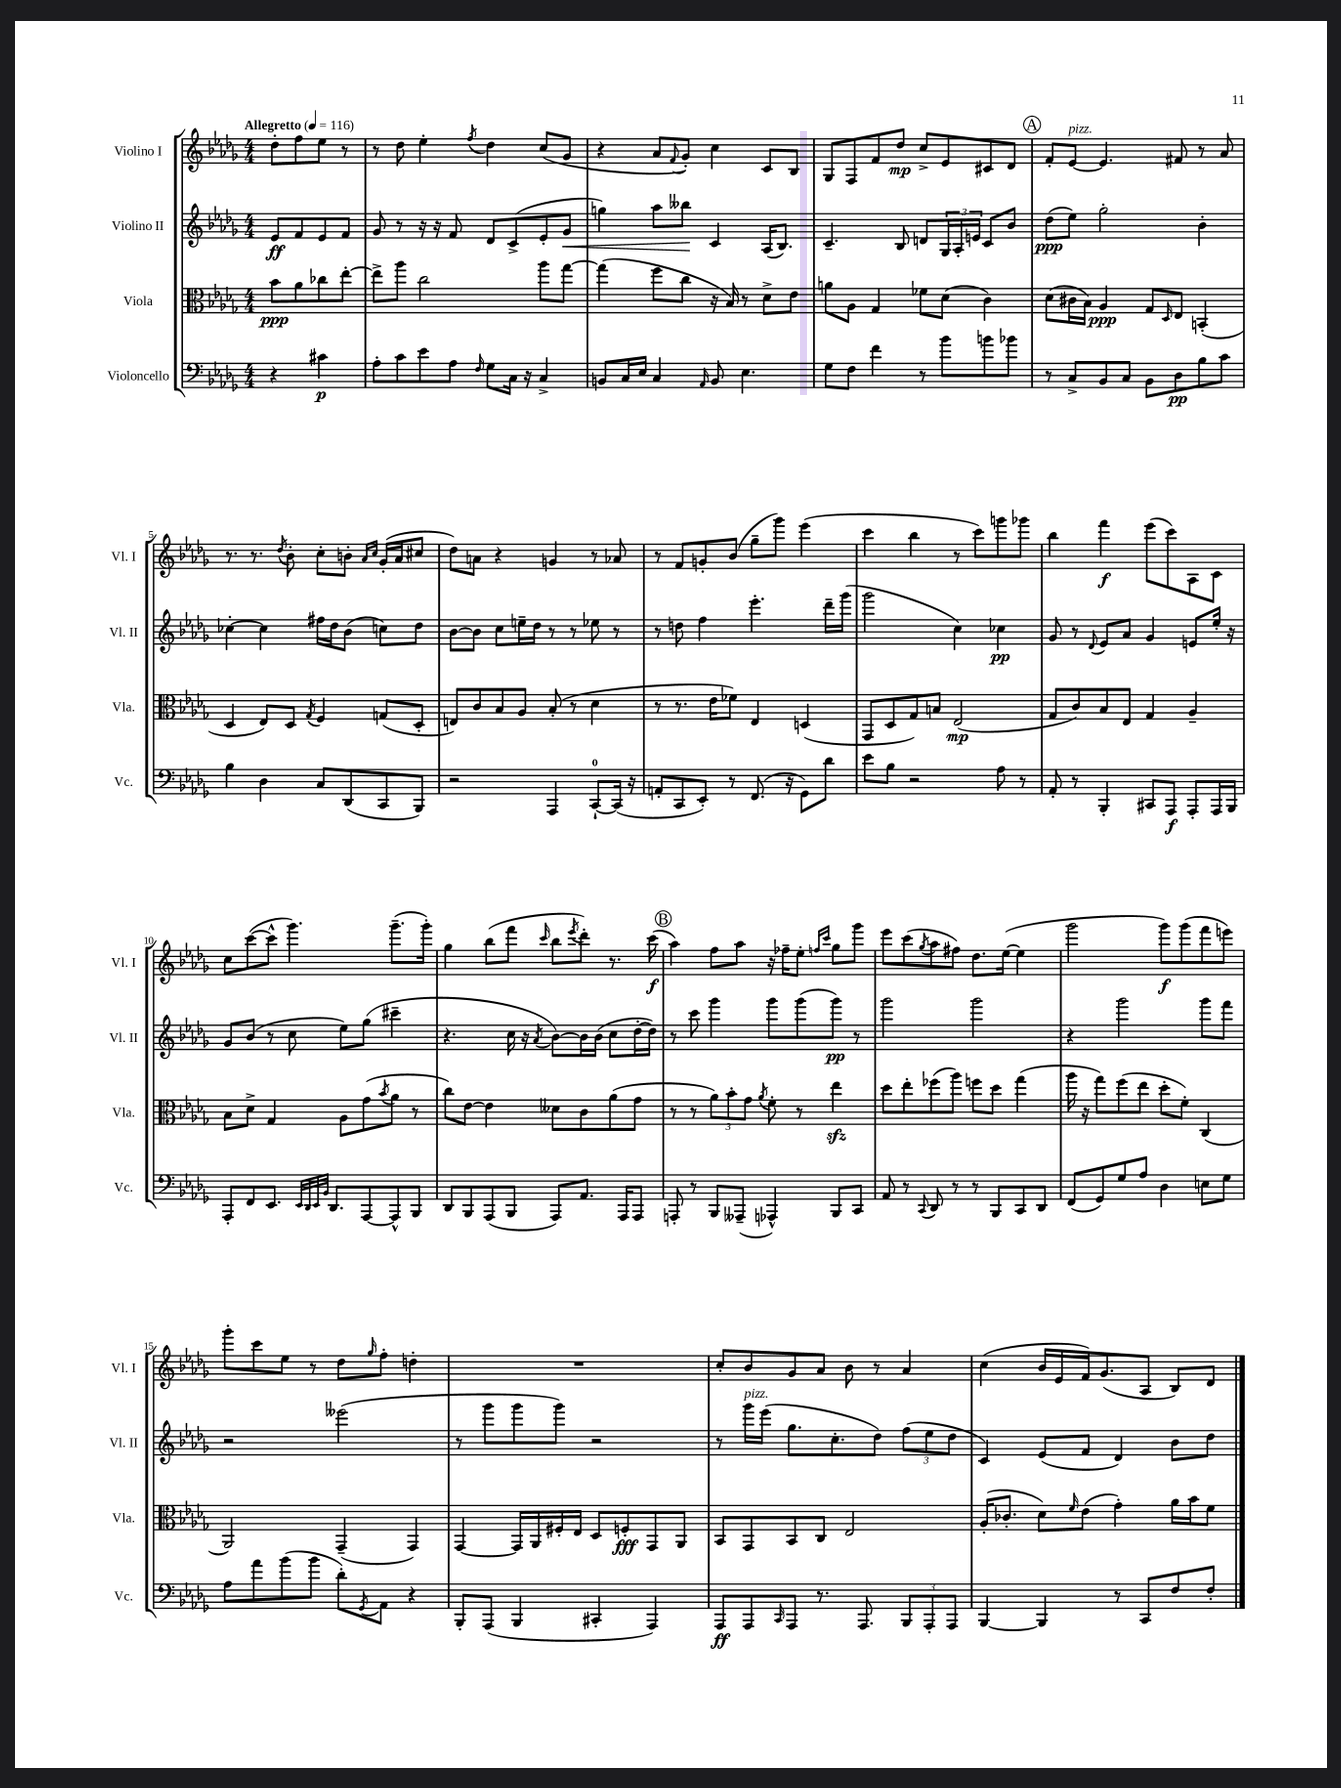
<<
\new StaffGroup <<
\new Staff = "s0" \with { instrumentName = "Violino I" shortInstrumentName = "Vl. I" } {
    \clef treble \key des \major \numericTimeSignature \time 4/4 \partial 2 \tempo "Allegretto" 4 = 116
    des''8-. f''8 ees''8 r8 |
    r8 des''8 ees''4-. \acciaccatura { f''8 } des''4 c''8( ges'8 |
    r4 aes'8 \appoggiatura { f'8 } ges'8-.) c''4 c'8 bes8 |
    ges8 f8 f'8 des''8\mp c''8-> ees'8 cis'8 des'8 |
    \mark \markup { \circle "A" } f'8-. ees'8~^\markup { \italic "pizz." } ees'4. fis'8 r8 aes'8 |
    r8. r8. \acciaccatura { des''8 } bes'8-. c''8-. b'8-. \grace { aes'16 c''16 } ges'16-.( aes'16 cis''8 |
    des''8) a'8 r4 g'4 r8 aes'8 |
    r8 f'8 g'8-. bes'8( ges''8-- ges'''8) ees'''4( |
    c'''4 bes''4 r8 c'''8) g'''8 ges'''8 |
    bes''4 f'''4\f ees'''8( c'''8) aes8 c'8 |
    c''8 c'''8~( c'''8-^ ges'''4.) ges'''8.--( ges'''16-.) |
    ges''4 bes''8( f'''8 \grace { c'''16 } bes''8 \acciaccatura { ees'''8 } des'''8-.) r8. c'''16\f( |
    \mark \markup { \circle "B" } aes''4) f''8 aes''8 r16 fes''16-- ees''8-. \grace { f''16 c'''16 } ges''8 ges'''8 |
    ees'''8 c'''8( \acciaccatura { ges''8 } aes''8 fis''8) des''8. ees''16~( ees''4 |
    ges'''2 ges'''8\f) ges'''8( f'''8 e'''8) |
    ges'''8-. c'''8 ees''8 r8 des''8 \grace { ges''16 } f''8-. d''4-. |
    R1 |
    c''8-. bes'8 ges'8 aes'8 bes'8 r8 aes'4 |
    c''4( bes'16 ees'16 f'16) ges'8.( aes8 bes8) des'8 \bar "|." |
}
\new Staff = "s1" \with { instrumentName = "Violino II" shortInstrumentName = "Vl. II" } {
    \clef treble \key des \major \numericTimeSignature \time 4/4 \partial 2
    ees'8\ff f'8 ees'8 f'8 |
    ges'8 r8 r16 r16 f'8 des'8 c'8->( ees'8-. ges'8\< |
    g''4) aes''8 beses''8\! c'4 aes16( bes8.) |
    c'4.-- bes8 d'8 \tuplet 3/2 { ges16 aes16-. e'16 } c'8 bes'8 |
    \mark \markup { \circle "A" } des''8\ppp( ees''8) ges''2-. bes'4-. |
    ces''4~-. ces''4 fis''16 des''16 bes'8( c''8) des''8 |
    bes'8~ bes'8 c''8 e''16-- des''16 r8 r8 ees''8 r8 |
    r8 d''8 f''4 ees'''4.-. des'''16-- ges'''16( |
    ges'''2 c''4) ces''4\pp |
    ges'8 r8 \appoggiatura { des'8 } ees'8 aes'8 ges'4 e'8 ees''16-. r16 |
    ges'8 bes'8( r8 c''8 ees''8) ges''8( cis'''4-- |
    r4. c''16 r16 \acciaccatura { aes'8 } bes'8~) bes'16 bes'16( c''8 des''16~-. des''16) |
    \mark \markup { \circle "B" } r8 c'''8 ges'''4 ges'''8 ges'''8( ges'''8\pp) r8 |
    ges'''2 ges'''2 |
    r4 ges'''2 ges'''8 f'''8 |
    r2 eeses'''2( |
    r8 ges'''8 ges'''8 ges'''8) r2 |
    r8 ges'''16^\markup { \italic "pizz." } ees'''16( ges''8. c''8.-. des''8) \tuplet 3/2 { f''8( ees''8 des''8 } |
    c'4) ees'8( f'8 des'4) bes'8 des''8 \bar "|." |
}
\new Staff = "s2" \with { instrumentName = "Viola" shortInstrumentName = "Vla." } {
    \clef alto \key des \major \numericTimeSignature \time 4/4 \partial 2
    bes'8\ppp aes'8 ces''8 ees''8~-. |
    ees''8-> aes''8 c''2 aes''8 ges''8~ |
    ges''4( f''8 c''8 r16 bes16) r8 des'8-> ees'8 |
    a'8 aes8 ges4 fes'8 des'8( c'4) |
    \mark \markup { \circle "A" } des'8( cis'16 bes16) aes4\ppp ges8 \grace { des16 } ees8 b,4-.( |
    des4 ees8) des8 \acciaccatura { ges8 } f4 g8( des8-. |
    e8) c'8 bes8 aes8 bes8-.( r8 des'4 |
    r8 r8. ees'16 fes'8) ees4 d4( |
    ges,8 des8 ges8) b8 ees2\mp( |
    ges8 c'8) bes8 ees8 ges4 aes4-- |
    bes8 des'8-> ges4 aes8 ges'8( \acciaccatura { bes'8 } aes'8 r8 |
    c''8) ees'8~ ees'4 deses'8 c'8 aes'8( ges'8 |
    \mark \markup { \circle "B" } r8 r8 \tuplet 3/2 { aes'8) bes'8-. ges'8 } \acciaccatura { aes'8 } f'8-. r8 ees''4\sfz |
    des''8 ees''8-. fes''8( aes''8) f''8 des''8 ges''4( |
    aes''16 r16 ges''8) f''8( ees''8 des''8-. f'8-.) c4( |
    aes,2) ges,4--( ges,4) |
    ges,4~ ges,16 aes,16 fis16-. ees16 des8 f8-.\fff ges,8 aes,8 |
    bes,8 ges,8 bes,8 c8 ees2 |
    aes16-.( ces'8.-. des'8) \grace { f'16 } ees'8( ges'4-.) aes'16 bes'16 f'8 \bar "|." |
}
\new Staff = "s3" \with { instrumentName = "Violoncello" shortInstrumentName = "Vc." } {
    \clef bass \key des \major \numericTimeSignature \time 4/4 \partial 2
    r4 cis'4\p |
    aes8-. c'8 ees'8 aes8 \grace { f16 } ges8 c16 r16 c4-> |
    b,8 c16 ees16 c4 \grace { aes,16 } b,8 ees4. |
    ges8 f8 f'4 r8 bes'8 b'8 bes'8 |
    \mark \markup { \circle "A" } r8 c8-> bes,8 c8 bes,8 des8\pp bes8 c'8 |
    bes4 des4 c8 des,8( c,8 bes,,8) |
    r2 aes,,4 c,8-0~-! c,16( r16 |
    a,8-. c,8 ees,8-.) r8 f,8.( r16 ges,8) des'8 |
    ees'8 bes8 r2 aes8 r8 |
    aes,8-. r8 bes,,4-. cis,8 aes,,8\f aes,,8-. aes,,16 bes,,16 |
    aes,,8-. f,8 ees,8. \grace { ees,32 des,32 ees,32 bes,32 } des,8. aes,,8~ aes,,8-^ bes,,8 |
    des,8 bes,,8 aes,,8( bes,,8 aes,,8) aes,8. aes,,16 aes,,8 |
    \mark \markup { \circle "B" } a,,8-. r8 bes,,8 aeses,,8--( aes,,4-^) bes,,8 c,8 |
    aes,8 r8 \appoggiatura { c,8 } des,8 r8 r8 bes,,8 c,8 des,8 |
    f,8( ges,8) ges8 aes8 des4 e8 ges8 |
    aes8 aes'8 bes'8( bes'8 des'8-.) \acciaccatura { ges,8 } aes,8 r4 |
    bes,,8-. aes,,8( bes,,4 cis,4-. aes,,4) |
    aes,,8\ff aes,,8 \grace { c,16 } aes,,8 r8. aes,,8. \tuplet 3/2 { bes,,8 aes,,8-. aes,,8 } |
    bes,,4~ bes,,4 r8 c,8 f8 f8-. \bar "|." |
}
>>
>>
